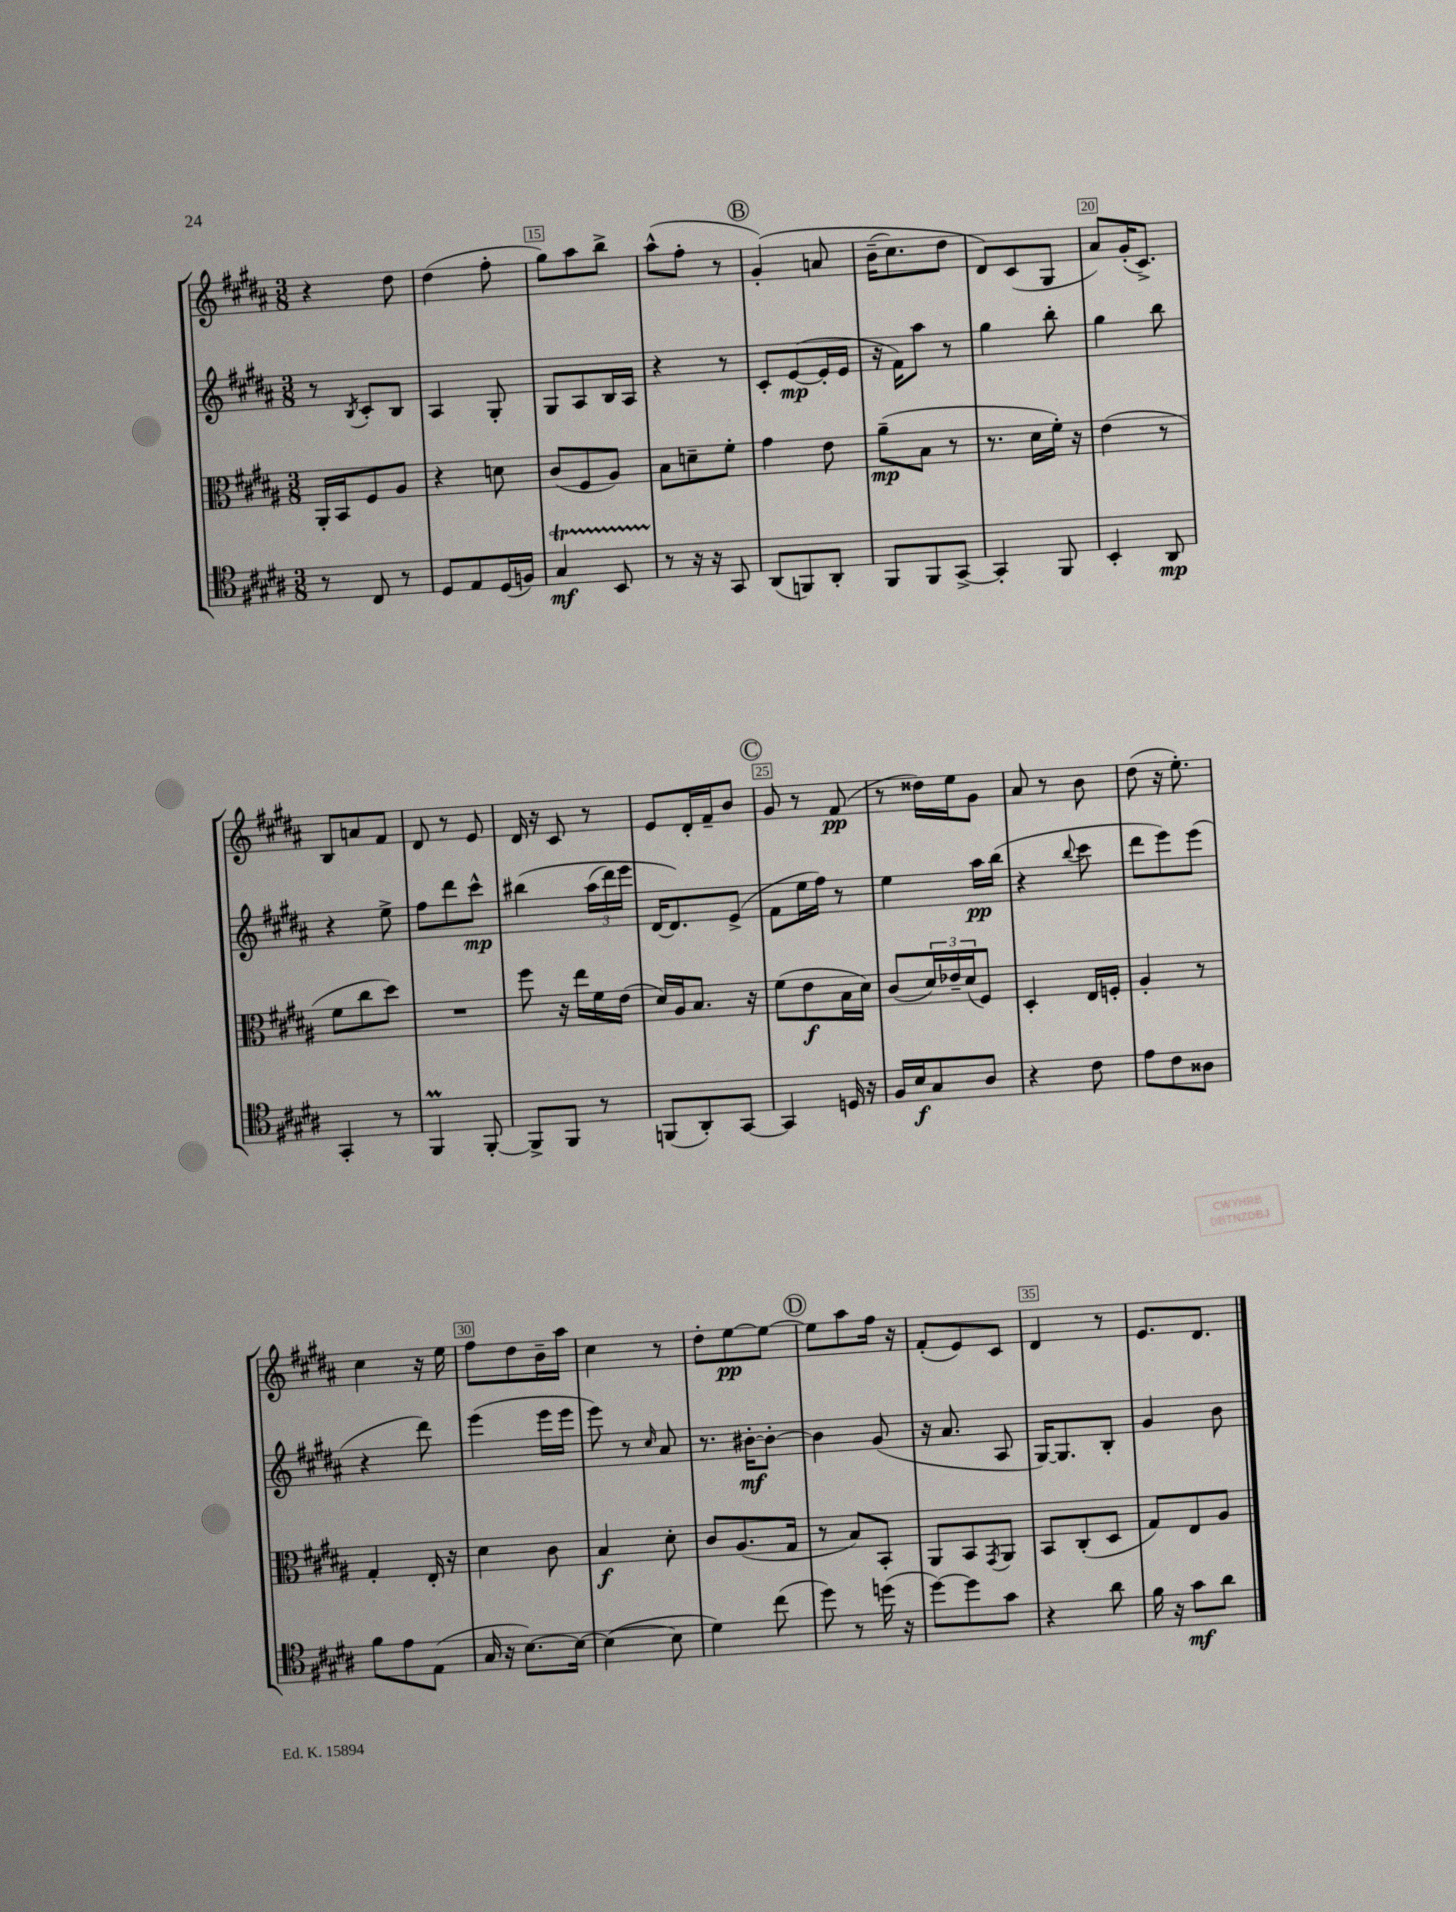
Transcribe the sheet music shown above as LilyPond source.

<<
\new StaffGroup <<
\new Staff = "s0" {
    \clef treble \key b \major \numericTimeSignature \time 3/8
    r4 dis''8 |
    dis''4( fis''8-. |
    gis''8) ais''8 b''8-> |
    ais''8-^( fis''8-. r8 |
    \mark \markup { \circle "B" } gis'4-.)\( a'8 |
    b'16--( cis''8.) dis''8 |
    dis'8\) cis'8( gis8 |
    ais'8) gis'16-.( cis'8.->) |
    b8 a'8 fis'8 |
    dis'8 r8 e'8 |
    dis'16 r16 cis'8 r8 |
    e'8 dis'16-. fis'16-- b'8 |
    \mark \markup { \circle "C" } gis'8 r8 fis'8\pp( |
    r8 disis''16) e''16 gis'8 |
    ais'8 r8 b'8 |
    dis''8( r16 e''8.-.) |
    cis''4 r16 e''16 |
    fis''8 dis''8 b'16-- ais''16 |
    cis''4 r8 |
    dis''8-. e''8~\pp e''8~ |
    \mark \markup { \circle "D" } e''8 ais''8 fis''16 r16 |
    fis'8-.( e'8) cis'8 |
    dis'4 r8 |
    e'8. dis'8. \bar "|." |
}
\new Staff = "s1" {
    \clef treble \key b \major \numericTimeSignature \time 3/8
    r8 \acciaccatura { b8 } cis'8-. b8 |
    ais4 gis8-. |
    gis8 ais8 b16 ais16 |
    r4 r8 |
    \mark \markup { \circle "B" } cis'8-. e'8~\mp( e'16-. e'16 |
    r16 fis'16) ais''8 r8 |
    gis''4 b''8-. |
    gis''4 b''8 |
    r4 e''8-> |
    fis''8 dis'''8 cis'''8-^\mp |
    bis''4\( \tuplet 3/2 { ais''16( dis'''16) e'''16 } |
    dis'16~ dis'8.\) e'8->( |
    \mark \markup { \circle "C" } fis'8 e''16 fis''16) r8 |
    e''4 ais''16\pp b''16( |
    r4 \appoggiatura { b''8 } cis'''8 |
    dis'''8 e'''8) e'''8( |
    r4 dis'''8) |
    e'''4( e'''16 e'''16 |
    e'''8) r8 \grace { cis''16 } ais'8 |
    r8. bis'16~-.\mf bis'8~-. |
    \mark \markup { \circle "D" } bis'4 gis'8( |
    r16 ais'8. ais8 |
    gis16~) gis8. b8-. |
    gis'4 b'8 \bar "|." |
}
\new Staff = "s2" {
    \clef alto \key b \major \numericTimeSignature \time 3/8
    ais,16-. b,16 fis8 ais8 |
    r4 d'8 |
    cis'8( fis8 ais8) |
    b8 d'8-- fis'8-. |
    \mark \markup { \circle "B" } gis'4 e'8 |
    ais'8--\mp( b8 r8 |
    r8. dis'16 fis'16-.) r16 |
    e'4( r8 |
    fis'8 cis''8 dis''8) |
    R4. |
    fis''8 r16 e''16 fis'16 e'16( |
    dis'16) ais16 b8. r16 |
    \mark \markup { \circle "C" } fis'8( e'8\f b16 dis'16) |
    cis'8( \tuplet 3/2 { dis'16) ees'16-- dis'16( } fis8) |
    dis4-. e16 f16-. |
    ais4-. r8 |
    gis4-. e16-. r16 |
    dis'4 cis'8 |
    b4\f dis'8-. |
    cis'8 ais8.( gis16 |
    \mark \markup { \circle "D" } r8 b8) b,8-. |
    ais,8 b,8 \acciaccatura { gis,8 } ais,8 |
    b,8 cis8-.( dis8 |
    gis8) e8 ais8 \bar "|." |
}
\new Staff = "s3" {
    \clef tenor \key b \major \numericTimeSignature \time 3/8
    r8 cis8 r8 |
    dis8 e8 dis16( f16) |
    gis4\startTrillSpan\mf b,8 |
    r8\stopTrillSpan r16 r16 gis,8 |
    \mark \markup { \circle "B" } ais,8( f,8) ais,8-. |
    fis,8 fis,8 gis,8~-> |
    gis,4-. fis,8 |
    b,4-. ais,8\mp |
    gis,4-. r8 |
    fis,4\prall fis,8~-. |
    fis,8-> fis,8 r8 |
    f,8( ais,8-.) gis,8~ |
    \mark \markup { \circle "C" } gis,4 d16 r16 |
    fis16 b16\f gis8 ais8 |
    r4 cis'8 |
    e'8 cis'8 aisis8 |
    fis'8 e'8 e8( |
    gis16 r16 b8.~) b16~ |
    b4~( b8 |
    dis'4) cis''8( |
    \mark \markup { \circle "D" } dis''8) r8 d''16( r16 |
    dis''8~) dis''8 gis'8 |
    r4 ais'8 |
    fis'16 r16 gis'8\mf ais'8 \bar "|." |
}
>>
>>
\layout { \context { \Score currentBarNumber = #13 \override BarNumber.break-visibility = ##(#f #t #t) barNumberVisibility = #(every-nth-bar-number-visible 5) \override BarNumber.stencil = #(make-stencil-boxer 0.1 0.3 ly:text-interface::print) } }
